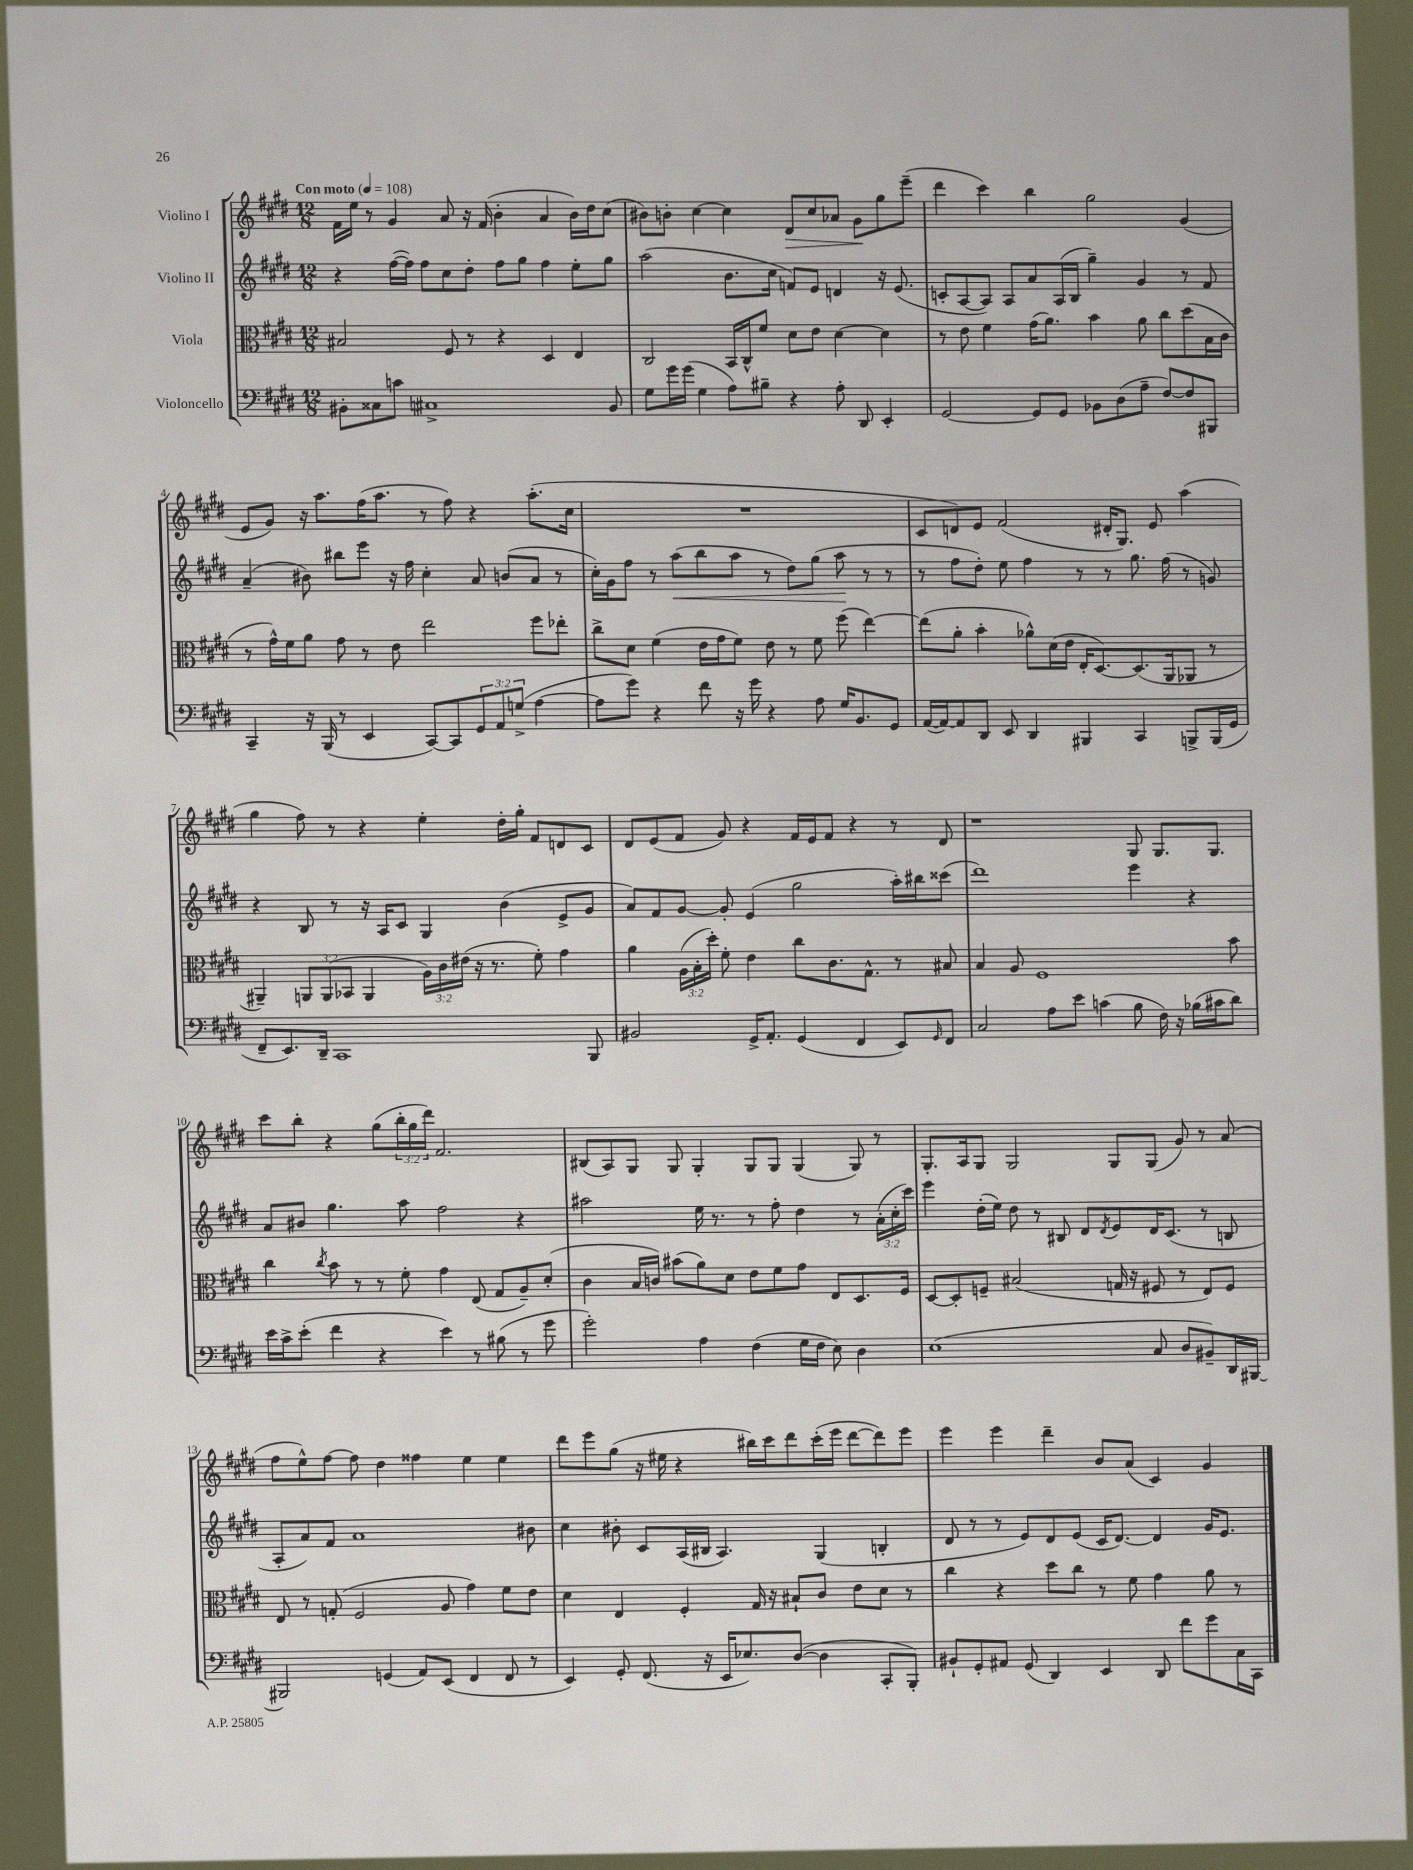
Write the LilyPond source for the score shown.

<<
\new StaffGroup <<
\new Staff = "s0" \with { instrumentName = "Violino I" } {
    \clef treble \key e \major \numericTimeSignature \time 12/8 \override Staff.TupletNumber.text = #tuplet-number::calc-fraction-text \tempo "Con moto" 4 = 108
    fis'16 e''16 r8 gis'4 a'8 r16 fis'16( b'4-. a'4 b'16) dis''16 cis''8( |
    bis'8) b'8-. cis''4~ cis''4 dis'8\> cis''8 aes'8 gis'8\! gis''8 e'''8--( |
    dis'''4 cis'''4) b''4 gis''2 gis'4( |
    e'8 gis'8) r16 a''8. fis''16( a''8. r8 fis''8) r4 a''8.-.( cis''16 |
    R1. |
    cis'8 d'8) e'8 fis'2( dis'16-. gis8.) e'8 a''4( |
    gis''4 fis''8) r8 r4 e''4-. dis''16-. gis''16-. fis'8 d'8 cis'8 |
    dis'8 e'8( fis'8 gis'8) r4 fis'16 e'16 fis'8 r4 r8 dis'8 |
    r1 gis8 gis8. gis8. |
    cis'''8 b''8-. r4 gis''8( \tuplet 3/2 { b''16-. gis''16 dis'''16) } fis'2. |
    bis8( a8) gis8 gis8 gis4-. gis8 gis8 gis4( gis8) r8 |
    gis8.-. a16 gis8 gis2 gis8 gis8( gis'8) r8 a'8( |
    fis''8 e''8-^) fis''8~ fis''8 dis''4 fisis''4 e''4 e''4 |
    dis'''8 e'''8 gis''8( r16 eis''16 r4 bis''16) cis'''16 dis'''8 cis'''16-.( e'''16 dis'''8~ dis'''8) e'''8 |
    e'''4 e'''4 dis'''4-- b'8 a'8( cis'4) gis'4 \bar "|." |
}
\new Staff = "s1" \with { instrumentName = "Violino II" } {
    \clef treble \key e \major \numericTimeSignature \time 12/8 \override Staff.TupletNumber.text = #tuplet-number::calc-fraction-text
    r4 fis''16~( fis''16) fis''8 cis''8 dis''8-. fis''8 gis''8 fis''4 e''8-. gis''8 |
    a''2( b'8. cis''16 f'8) e'8 d'4 r16 e'8.( |
    c'8-. a8~ a8) a8 a'8 a16( b16 gis''4--) gis'4 r8 fis'8 |
    a'4--( bis'8) bis''8 e'''8 r16 fis''16 cis''4-. a'8 b'8( a'8 r8 |
    cis''16-.) gis'16 fis''8 r8 a''8\<( b''8 a''8 r8 dis''8) gis''8( a''8\! r8 r8 |
    r8 fis''8 dis''8-.) e''8 fis''4 r8 r8 gis''8. fis''16( r8 g'8) |
    r4 b8 r8 r16 a16 cis'8 gis4 b'4( e'8-> gis'8 |
    a'8) fis'8 gis'8~ gis'8-. e'4( gis''2 a''16-.) bis''16 cisis'''8( |
    dis'''1) e'''4 r4 |
    a'8 bis'8 gis''4. a''8 fis''2 r4 |
    ais''2 e''16 r8. r8 fis''8-. dis''4 r8 \tuplet 3/2 { a'16-.( cis''16-. cis'''16) } |
    e'''4 dis''16-.( e''16) dis''8 r8 bis8 dis'8 \acciaccatura { dis'8 } e'8 dis'16 cis'8.( r8 b8 |
    a8-. a'8) fis'8 a'1 bis'8 |
    cis''4 bis'8-. cis'8 a16( bis16 a4.) gis4( b4-. |
    dis'8 r8 r8 e'8) dis'8 e'8( cis'16 dis'8.~) dis'4 gis'16 e'8. \bar "|." |
}
\new Staff = "s2" \with { instrumentName = "Viola" } {
    \clef alto \key e \major \numericTimeSignature \time 12/8 \override Staff.TupletNumber.text = #tuplet-number::calc-fraction-text
    bis2 fis8 r8 r4 dis4 e4 |
    cis2 b,16 cis16-^ fis'8 dis'8 e'8 dis'4~ dis'4 |
    r8 e'8 fis'4 gis'16( a'8.) b'4 a'8 cis''8 dis''8( b16 cis'16 |
    r8 gis'16-^) fis'16 a'8 gis'8 r8 e'8 e''2 fis''8 ees''8-. |
    cis''8-> dis'8 fis'4( e'16 gis'16 fis'8) e'8 r8 fis'8 fis''8( e''4~) |
    e''8( a'8-. b'4-. aes'8-^) dis'16( e'16 e16-. dis8.~) dis8.( a,16 aes,8 r8 |
    ais,4--) \tuplet 3/2 { a,8 a,8( bes,8 } a,4 \tuplet 3/2 { a16) cis'16 eis'16( } r16 r8. fis'8-.) gis'4 |
    a'4 \tuplet 3/2 { a16( b16-. dis''16-.) } fis'8-. e'4 cis''8 cis'8. gis8.-^ r8 bis8 |
    b4 a8 fis1 b'8 |
    cis''4 \acciaccatura { cis''8 } b'8 r8 r8 fis'8-. gis'4 e8( gis8 a8--) dis'8-.( |
    cis'4 b16 c'16) bis'8( a'8) dis'8 e'8 fis'8 gis'8 e8 dis8. fis16 |
    dis8~ dis8-. f8-- bis2( g16 r16 fis8 r8 e8) fis8 |
    e8 r8 g8-.( fis2 a8 gis'4) fis'8 e'8 |
    dis'4 e4 fis4-. gis16 r16 bis8-! cis'8 e'8 dis'8 r8 |
    cis''4 r4 dis''8 cis''8 r8 fis'8 gis'4 a'8 r8 \bar "|." |
}
\new Staff = "s3" \with { instrumentName = "Violoncello" } {
    \clef bass \key e \major \numericTimeSignature \time 12/8 \override Staff.TupletNumber.text = #tuplet-number::calc-fraction-text
    bis,8-. cisis8 c'8 cis1-> bis,8 |
    gis8 gis'16 gis'16( gis4 a8) bis8-- r4 a8-. dis,8 e,4-. |
    gis,2~ gis,8 gis,8 bes,8 dis8( a8-- fis8~) fis8 bis,,8 |
    cis,4-- r16 b,,16( r8 e,4 cis,8~) cis,8 \tuplet 3/2 { gis,8 a,8 g8->( } a4~ |
    a8 gis'8) r4 fis'8 r16 gis'16 r4 a8 gis16 b,8. gis,8 |
    a,16~( a,16~) a,8 dis,8 e,8 dis,4 bis,,4 cis,4 b,,8-> b,,16( gis,16 |
    fis,8-- e,8.) dis,16-- cis,1 b,,8 |
    bis,2 gis,16-> a,8.-. gis,4( fis,4 e,8) \grace { gis,16 } fis,8 |
    cis2 a8 e'8 c'4( b8 fis16) r16 bes16( cis'16 dis'8) |
    e'16 cis'16-> e'8-.( fis'4 r4 e'4) r8 bis8( r8 gis'8 |
    gis'2-.) a4 fis4( gis16 fis16 e8) dis4 |
    e1( cis8 dis8 bis,8--) dis,16 bis,,16~ |
    bis,,2 g,4( a,8) e,8( fis,4 fis,8 r8 |
    e,4) gis,8-. fis,8.( r16 e,16 ees8.) dis8~( dis4 cis,8-. b,,8-.) |
    bis,8-! gis,8-. ais,8 gis,8( dis,4) e,4 dis,8 fis'8 gis'8 cis16 cis,16 \bar "|." |
}
>>
>>
